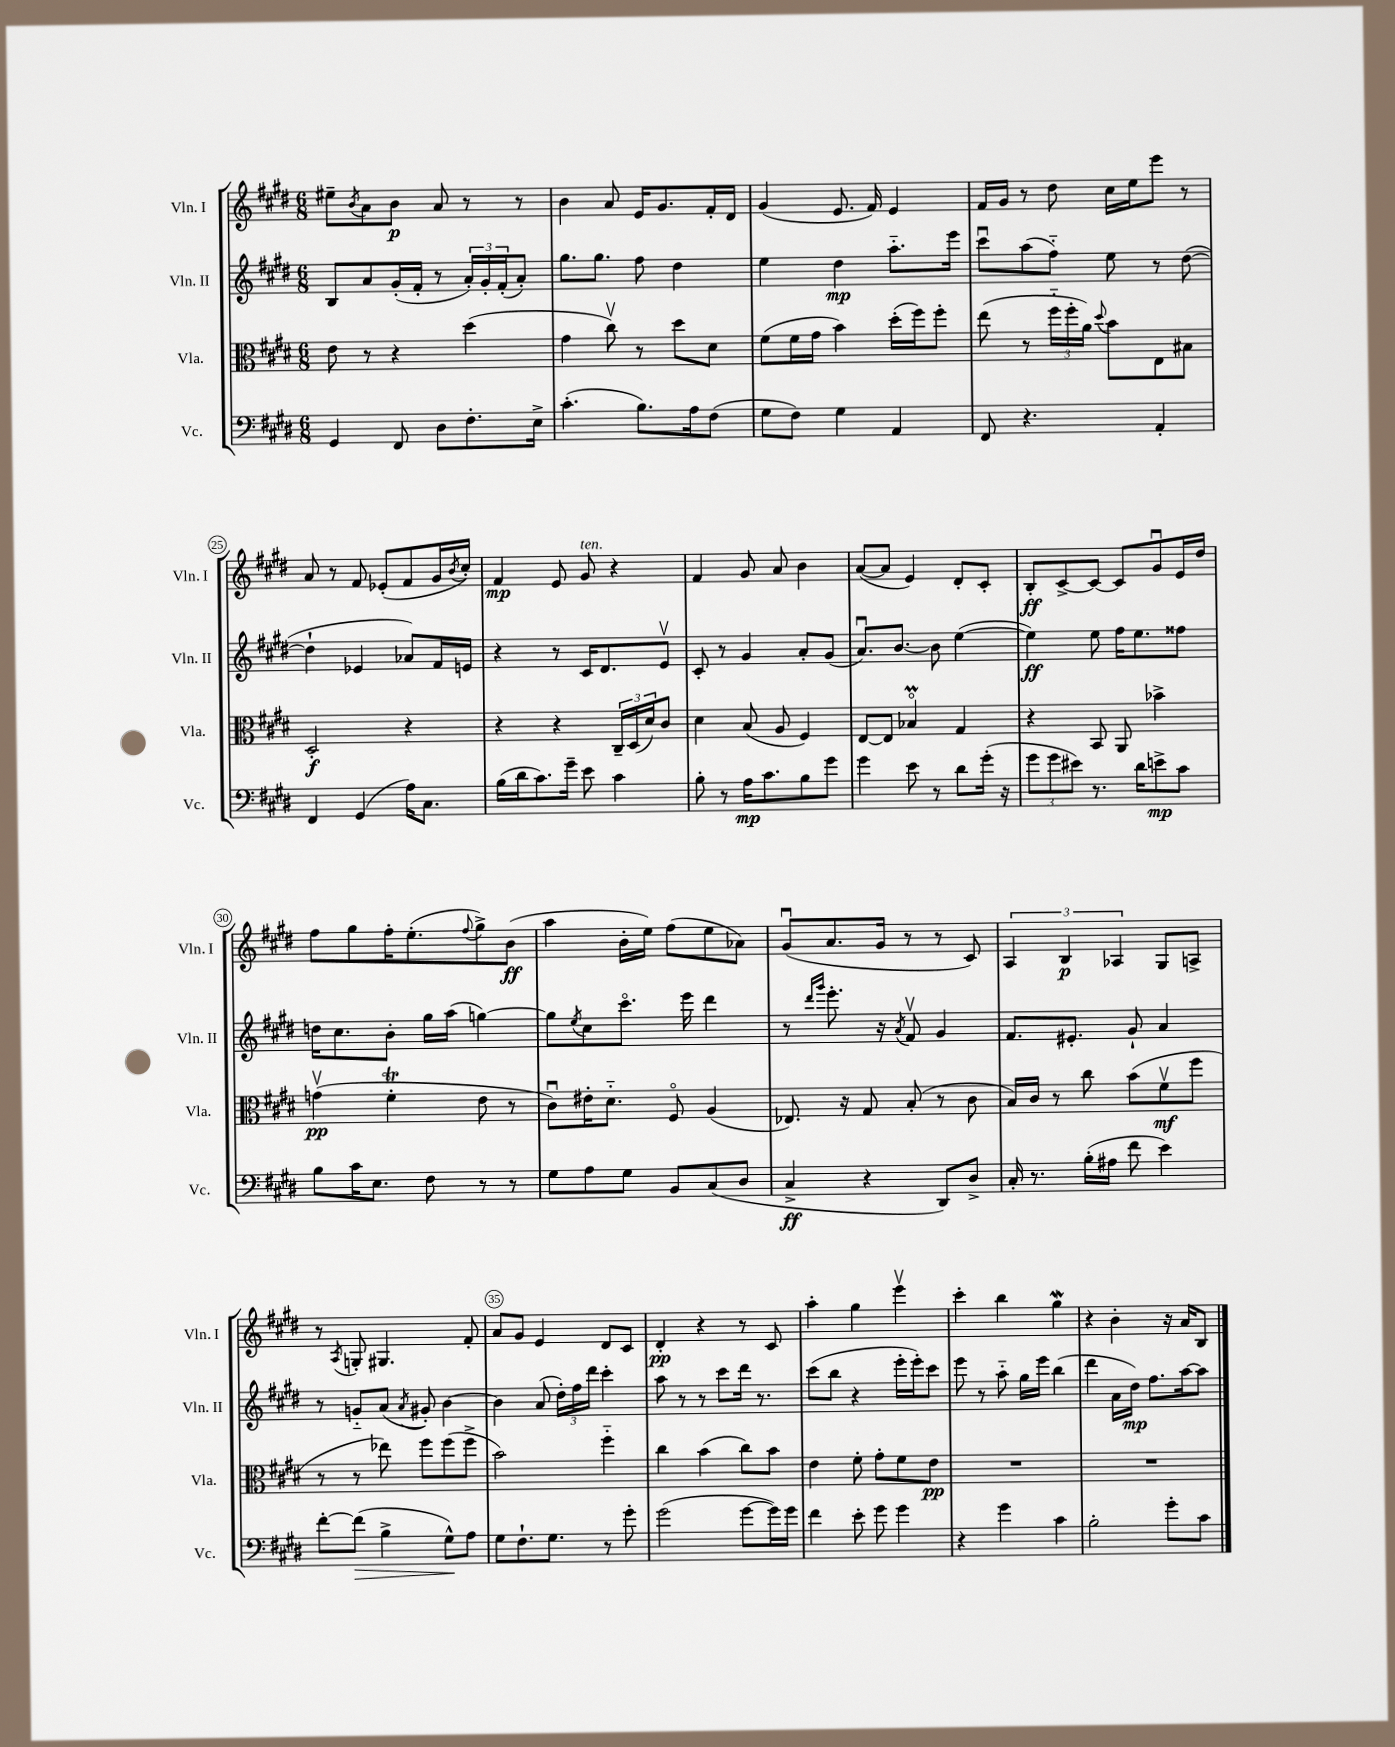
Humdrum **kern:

**kern	**dynam	**kern	**dynam	**kern	**dynam	**kern	**dynam
*part4	*part4	*part3	*part3	*part2	*part2	*part1	*part1
*staff4	*staff4	*staff3	*staff3	*staff2	*staff2	*staff1	*staff1
*I"Vc.	*	*I"Vla.	*	*I"Vln. II	*	*I"Vln. I	*
*I'Vc.	*	*I'Vla.	*	*I'Vln. II	*	*I'Vln. I	*
*clefF4	*	*clefC3	*	*clefG2	*	*clefG2	*
*k[f#c#g#d#]	*	*k[f#c#g#d#]	*	*k[f#c#g#d#]	*	*k[f#c#g#d#]	*
*M6/8	*	*M6/8	*	*M6/8	*	*M6/8	*
=21	=21	=21	=21	=21	=21	=21	=21
4GG#/	.	8e\	.	8B/L	.	8ee#X~\L	.
.	.	.	.	.	.	8qb/	.
.	.	8r	.	8a/	.	8a\	.
8FF#/	.	4r	.	(16g#'/L	.	8b\J	p
.	.	.	.	16f#'/JJ	.	.	.
8D#\L	.	.	.	8r	.	8a/	.
8.F#'\	.	(4dd#\	.	24a'/LL)	.	8r	.
.	.	.	.	24g#'/	.	.	.
.	.	.	.	(24f#'/J	.	.	.
.	.	.	.	8a'/J)	.	8r	.
16E^\Jk	.	.	.	.	.	.	.
=22	=22	=22	=22	=22	=22	=22	=22
(4.c#'\	.	4g#\	.	8.gg#\L	.	4b\	.
.	.	.	.	8.gg#\J	.	.	.
.	.	8cc#v\)	.	.	.	8a/	.
8.B\L)	.	8r	.	8ff#\	.	16e/KL	.
.	.	.	.	.	.	8.g#/	.
.	.	8dd#\L	.	4dd#\	.	.	.
16A\k	.	.	.	.	.	.	.
(8F#\J	.	8d#\J	.	.	.	16f#'/L	.
.	.	.	.	.	.	16d#/JJ	.
=23	=23	=23	=23	=23	=23	=23	=23
8G#\L	.	(8f#\L	.	4ee\	.	(4g#/	.
8F#\J)	.	16f#\L	.	.	.	.	.
.	.	16g#\JJ	.	.	.	.	.
4G#\	.	4b\)	.	4dd#\	mp	8.e/	.
.	.	.	.	.	.	16f#/)	.
4AA/	.	(16dd#'\LL	.	8.aa\L	.	4e/	.
.	.	16ff#\J)	.	.	.	.	.
.	.	8ff#'\J	.	.	.	.	.
.	.	.	.	16eee\Jk	.	.	.
=24	=24	=24	=24	=24	=24	=24	=24
8FF#/	.	(8ee\	.	8ccc#u\L	.	16f#/LL	.
.	.	.	.	.	.	16g#/JJ	.
4.r	.	8r	.	(8aa\	.	8r	.
.	.	24ff#\LL	.	8ff#\J)	.	8dd#\	.
.	.	24ff#'\	.	.	.	.	.
.	.	24a\JJ)	.	.	.	.	.
.	.	8qqdd#/	.	.	.	.	.
.	.	8b\L	.	8ee\	.	16cc#\LL	.
.	.	.	.	.	.	16ee\J	.
4AA'/	.	8E\	.	8r	.	8eee\J	.
.	.	8B#X\J	.	([8dd#\	.	8r	.
!!LO:LB:g=z
=25	=25	=25	=25	=25	=25	=25	=25
4FF#/	.	2D#'/	f	4dd#`\]	.	8a/	.
.	.	.	.	.	.	8r	.
(4GG#/	.	.	.	4e-X/	.	8f#/	.
.	.	.	.	.	.	(8e-X'/L	.
16A\KL)	.	4r	.	8a-X/L)	.	8f#/	.
8.C#\J	.	.	.	.	.	.	.
.	.	.	.	16f#/L	.	16g#/L	.
.	.	.	.	.	.	8qb/	.
.	.	.	.	16en/JJ	.	16cc#'/JJ)	.
=26	=26	=26	=26	=26	=26	=26	=26
(16B\LL	.	4r	.	4r	.	4f#/	mp
16d#\J	.	.	.	.	.	.	.
8.c#\)	.	.	.	.	.	.	.
.	.	4r	.	8r	.	8e/	.
16g#~\Jk	.	.	.	.	.	.	.
!	!	!	!	!	!	!LO:TX:a:i:t=ten.	!
8e\	.	.	.	16c#/KL	.	8g#/	.
.	.	.	.	8.d#/	.	.	.
4c#\	.	24C#~/LL	.	.	.	4r	.
.	.	(24D#/	.	.	.	.	.
.	.	24d#/J)	.	.	.	.	.
.	.	8c#/J	.	8ev/J	.	.	.
=27	=27	=27	=27	=27	=27	=27	=27
8B'\	.	4d#\	.	8c#'/	.	4f#/	.
8r	.	.	.	8r	.	.	.
16A\KL	mp	(8B/	.	4g#/	.	8g#/	.
8.c#\	.	.	.	.	.	.	.
.	.	8A/	.	.	.	8a/	.
8B\	.	4F#/)	.	8a'/L	.	4b\	.
8g#\J	.	.	.	(8g#/J	.	.	.
=28	=28	=28	=28	=28	=28	=28	=28
4g#\	.	[8E/L	.	8.au/L)	.	([8a/L	.
.	.	8E/J]	.	.	.	8a/J]	.
.	.	.	.	[8.b/J	.	.	.
8e\	.	4B-XM/	.	.	.	4e/)	.
8r	.	.	.	8b\]	.	.	.
8d#\L	.	4G#/	.	([4ee\	.	8d#'/L	.
(16g#'\Jk	.	.	.	.	.	8c#'/J	.
16r	.	.	.	.	.	.	.
=29	=29	=29	=29	=29	=29	=29	=29
12g#\L	.	4r	.	4ee\])	ff	8B'/L	ff
12g#\	.	.	.	.	.	.	.
.	.	.	.	.	.	[8c#^/	.
12e#X\J)	.	.	.	.	.	.	.
8.r	.	8BB/	.	8ee\	.	8c#/J_	.
.	.	8AA/	.	16ff#\KL	.	8c#/L]	.
16d#\KL	.	.	.	8.ee\	.	.	.
8en^\	mp	4b-X^\	.	.	.	8g#u/	.
8c#\J	.	.	.	8ff##X\J	.	16e/L	.
.	.	.	.	.	.	16dd#/JJ	.
!!LO:LB:g=z
=30	=30	=30	=30	=30	=30	=30	=30
8B\L	.	(4gnv\	pp	16ddn\KL	.	8ff#\L	.
.	.	.	.	8.cc#\	.	.	.
16c#\K	.	.	.	.	.	8gg#\	.
8.E\J	.	.	.	.	.	.	.
.	.	4f#T'\	.	8b'\J	.	16ff#'\K	.
.	.	.	.	.	.	(8.ee'\	.
8F#\	.	.	.	16gg#\LL	.	.	.
.	.	.	.	(16aa\JJ	.	.	.
.	.	.	.	.	.	8qqff#/	.
8r	.	8e\	.	[4ggn\)	.	8gg#^\)	.
8r	.	8r	.	.	.	(8b\J	ff
=31	=31	=31	=31	=31	=31	=31	=31
8G#\L	.	8c#u\L)	.	8gg\L]	.	4aa\	.
.	.	.	.	8qee/	.	.	.
8A\	.	16e#X'\K	.	8cc#\	.	.	.
.	.	8.d#\J	.	.	.	.	.
8G#\J	.	.	.	8.ccc#\J	.	16b'\LL	.
.	.	.	.	.	.	16ee\JJ)	.
8BB/L	.	8F#/	.	.	.	(8ff#\L	.
.	.	.	.	16eee\	.	.	.
(8C#/	.	(4A/	.	4ddd#\	.	8ee\	.
8D#/J	.	.	.	.	.	8a-X\J)	.
=32	=32	=32	=32	=32	=32	=32	=32
4C#^/	ff	8.E-X/)	.	8r	.	(8g#u/L	.
.	.	.	.	16qqddd#/LL	.	.	.
.	.	.	.	16qqggg#/JJ	.	.	.
.	.	.	.	8.eee'\	.	8.a/	.
.	.	16r	.	.	.	.	.
4r	.	8G#/	.	.	.	.	.
.	.	.	.	16r	.	16g#/Jk	.
.	.	.	.	8qa/	.	.	.
.	.	(8B'/	.	8f#v/	.	8r	.
8DD#/L)	.	8r	.	4g#/	.	8r	.
8D#^/J	.	8c#\	.	.	.	8c#/)	.
=33	=33	=33	=33	=33	=33	=33	=33
16C#'/	.	16B/LL)	.	8.f#/L	.	6A/	.
8.r	.	16c#/JJ	.	.	.	.	.
.	.	8r	.	.	.	.	.
.	.	.	.	.	.	6B/	p
.	.	.	.	8.e#X'/J	.	.	.
(16B'\LL	.	8cc#\	.	.	.	.	.
16A#X\JJ	.	.	.	.	.	.	.
.	.	.	.	.	.	6A-X/	.
8f#\	.	(8b\L	.	8g#`/	.	.	.
4e\)	.	8f#v\	mf	4a/	.	8G#/L	.
.	.	8ff#\J	.	.	.	8An^/J	.
!!LO:LB:g=z
=34	=34	=34	=34	=34	=34	=34	=34
[8f#'\L	.	8r	.	8r	.	8r	.
.	.	.	.	.	.	8qA/	.
!	!LO:HP:b	!	!	!	!	!	!
(8f#\J]	>	8r	.	8gn/L	.	8Gn'/	.
4B^\	.	8ee-X\)	.	(8a/J	.	4.G#X/	.
.	.	.	.	8qa/	.	.	.
.	.	8ff#\L	.	8g#X'/)	.	.	.
8G#^^\L)	.	(8ff#\	.	[4b\	.	.	.
8A\J	]	8ff#^\J	.	.	.	8f#'/	.
=35	=35	=35	=35	=35	=35	=35	=35
8G#\L	.	2b\)	.	4b\]	.	8a/L	.
8.F#`\	.	.	.	.	.	8g#/J	.
.	.	.	.	(8a/	.	4e/	.
8.G#\J	.	.	.	.	.	.	.
.	.	.	.	24dd#'\LL)	.	.	.
.	.	.	.	24ff#\	.	.	.
.	.	.	.	24ddd#\JJ	.	.	.
8r	.	4ff#\	.	4ccc#'\	.	8d#/L	.
8g#'\	.	.	.	.	.	8c#/J	.
=36	=36	=36	=36	=36	=36	=36	=36
(2g#\	.	4cc#\	.	8aa\	.	4d#'/	pp
.	.	.	.	8r	.	.	.
.	.	(4b\	.	8r	.	4r	.
.	.	.	.	8ccc#\L	.	.	.
[8g#\L	.	8cc#\L)	.	16ddd#\Jk	.	8r	.
.	.	.	.	8.r	.	.	.
16g#\L])	.	8b\J	.	.	.	8c#/	.
16g#\JJ	.	.	.	.	.	.	.
=37	=37	=37	=37	=37	=37	=37	=37
4f#\	.	4e\	.	(8ccc#\L	.	4aa'\	.
.	.	.	.	8bb\J	.	.	.
8e'\	.	8f#'\	.	4r	.	4gg#\	.
8g#\	.	8g#'\L	.	.	.	.	.
4g#\	.	8f#\	.	16eee'\LL	.	4eeev\	.
.	.	.	.	16eee'\J)	.	.	.
.	.	8e\J	pp	8ccc#\J	.	.	.
=38	=38	=38	=38	=38	=38	=38	=38
4r	.	2.r	.	8eee\	.	4ccc#'\	.
.	.	.	.	8r	.	.	.
4g#\	.	.	.	8aa\	.	4bb\	.
.	.	.	.	16gg#\LL	.	.	.
.	.	.	.	16eee\JJ	.	.	.
4c#\	.	.	.	(4bb\	.	4gg#W\	.
=39	=39	=39	=39	=39	=39	=39	=39
2B'\	.	2.r	.	4ddd#\	.	4r	.
.	.	.	.	16a\LL	.	4b'\	.
.	.	.	.	16dd#\JJ)	mp	.	.
.	.	.	.	8.ff#\L	.	.	.
8g#'\L	.	.	.	.	.	16r	.
.	.	.	.	[16aa\k	.	16a/KL	.
8c#\J	.	.	.	8aa\J]	.	8B/J	.
==	==	==	==	==	==	==	==
*-	*-	*-	*-	*-	*-	*-	*-
